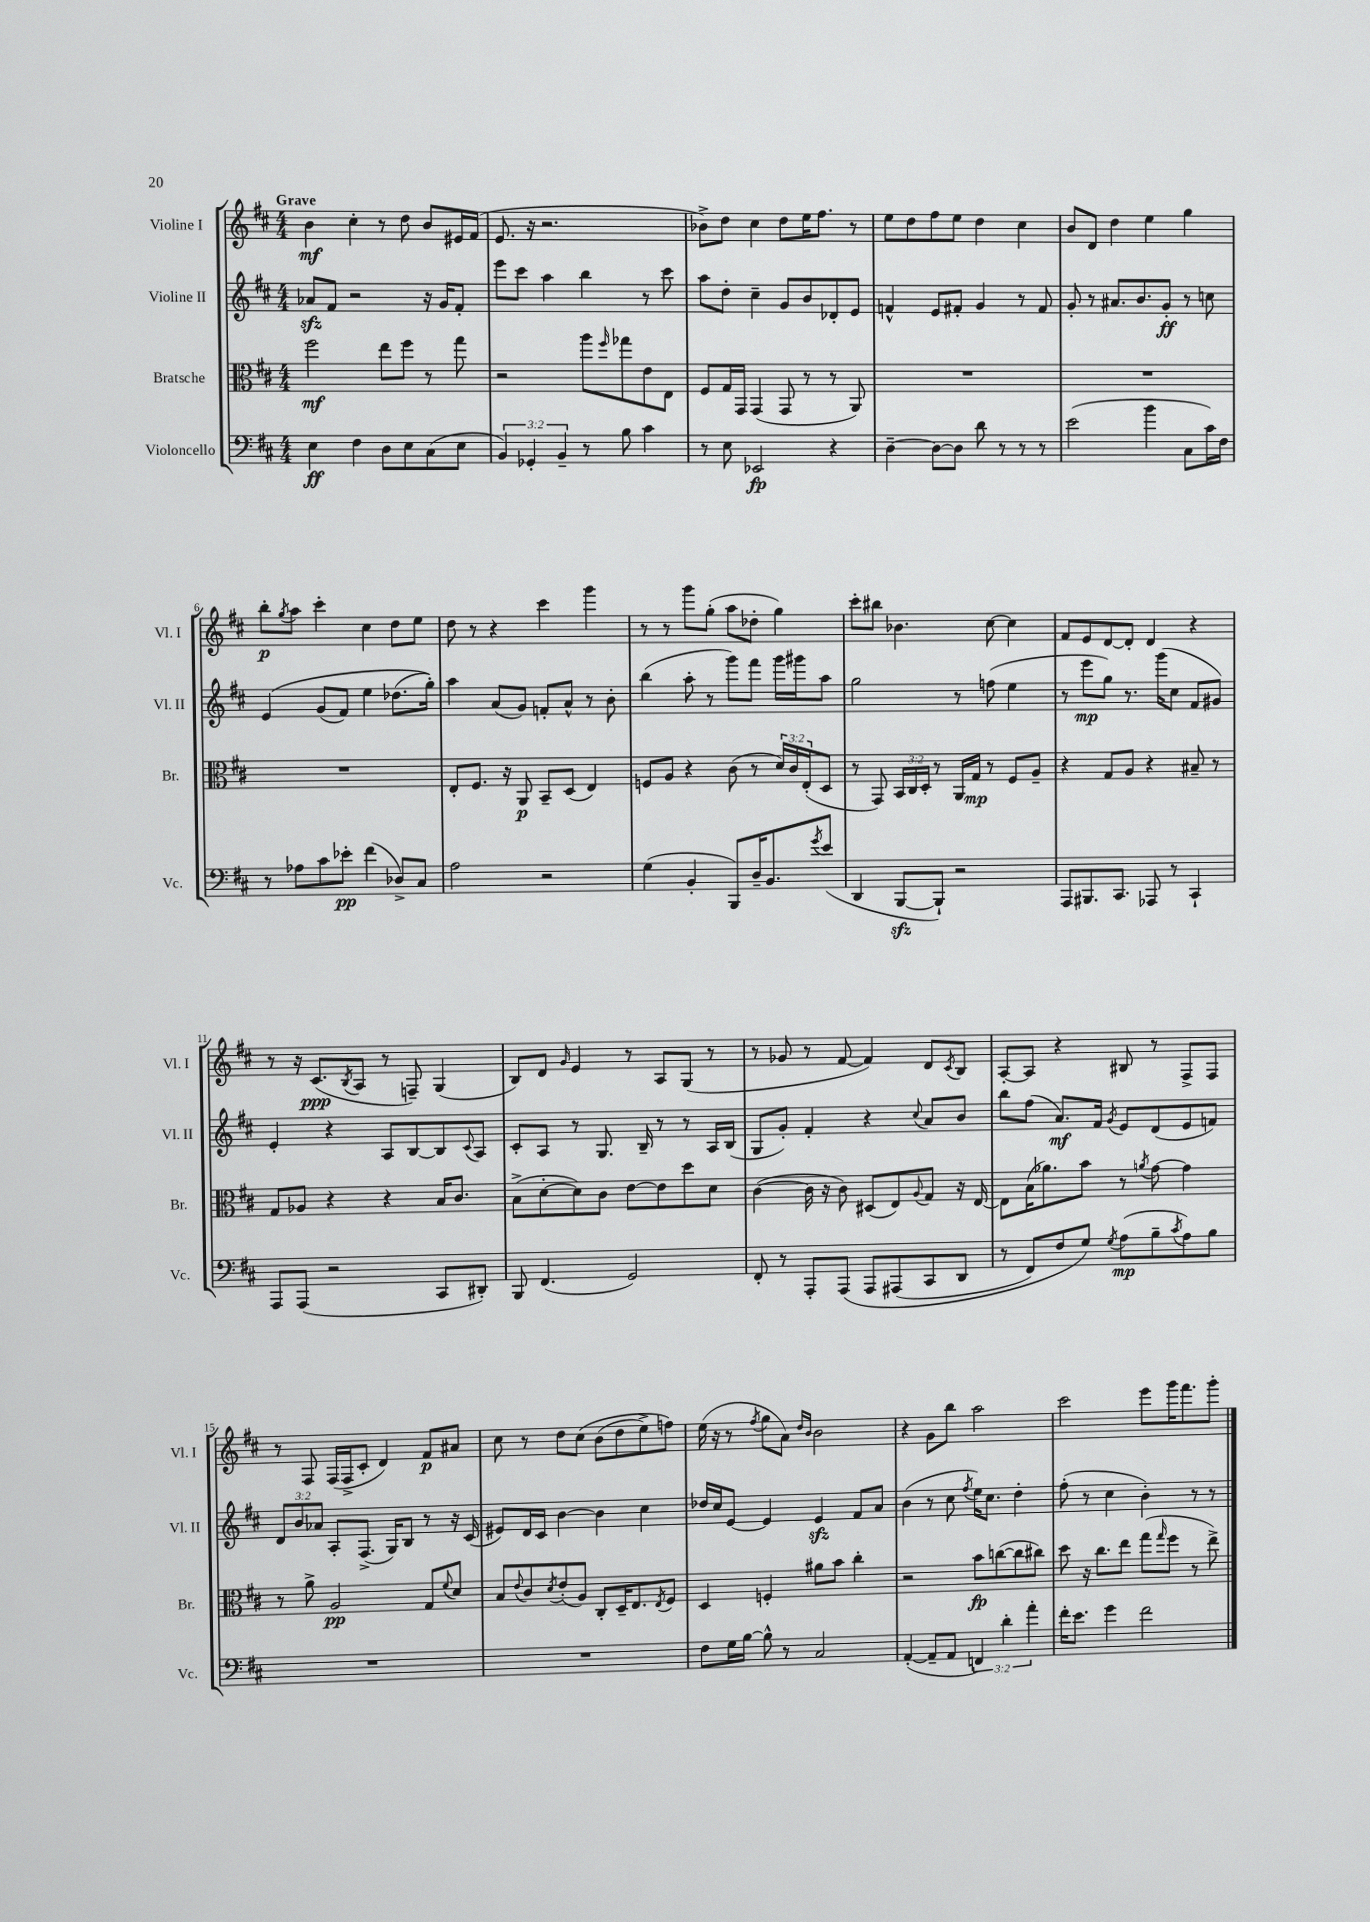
<<
\new StaffGroup <<
\new Staff = "s0" \with { instrumentName = "Violine I" shortInstrumentName = "Vl. I" } {
    \clef treble \key d \major \numericTimeSignature \time 4/4 \tempo "Grave"
    b'4\mf cis''4-. r8 d''8 b'8 eis'16 fis'16( |
    e'8. r16 r2. |
    bes'8->) d''8 cis''4 d''8 e''16 fis''8. r8 |
    e''8 d''8 fis''8 e''8 d''4 cis''4 |
    b'8 d'8 d''4 e''4 g''4 |
    b''8-.\p \acciaccatura { g''8 } a''8 cis'''4-. cis''4 d''8 e''8 |
    d''8 r8 r4 cis'''4 g'''4 |
    r8 r8 g'''8 g''8-.( a''8 des''8-. g''4) |
    cis'''8-. bis''8 bes'4. cis''8~ cis''4 |
    fis'8 e'8 d'8~ d'8-. d'4 r4 |
    r8 r16 cis'8.\ppp( \acciaccatura { b8 } a8 r8 f8--) g4( |
    b8) d'8 \grace { g'16 } e'4 r8 a8 g8( r8 |
    r8 ges'8 r8 fis'8~ fis'4) d'8 \acciaccatura { cis'8 } b8 |
    a8~-. a8 r4 bis8 r8 fis8-> fis8 |
    r8 fis8 fis16( fis16-> cis'8-. d'4) fis'8\p ais'8 |
    cis''8 r8 d''8 cis''8\( b'8( d''8 e''8->) f''8\) |
    e''16( r16 r8 \acciaccatura { fis''8 } g''8 a'8) \grace { d''16 b'16 } b'2 |
    r4 g'8 b''8 a''2 |
    cis'''2 e'''8 g'''16 fis'''8. g'''8-. \bar "|." |
}
\new Staff = "s1" \with { instrumentName = "Violine II" shortInstrumentName = "Vl. II" } {
    \clef treble \key d \major \numericTimeSignature \time 4/4 \override Staff.TupletNumber.text = #tuplet-number::calc-fraction-text
    aes'8\sfz fis'8 r2 r16 g'16 fis'8-. |
    e'''8 cis'''8 a''4 b''4 r8 cis'''8 |
    a''8 d''8-. cis''4-- g'8 b'8 des'8-. e'8 |
    f'4-^ e'8 fis'8-. g'4 r8 fis'8 |
    g'8-. r8 ais'8. b'8. g'8-.\ff r8 c''8 |
    e'4\( g'8( fis'8) e''4 des''8.( g''16-.)\) |
    a''4 a'8( g'8) f'8-. a'8-^ r8 b'8-. |
    b''4( a''8-. r8 g'''8) fis'''8 g'''16 gis'''16 a''8 |
    g''2 r8 f''8( e''4 |
    r8 e'''8\mp g''8) r8. g'''16( cis''8 fis'8 gis'8) |
    e'4-. r4 a8 b8~ b8 \appoggiatura { cis'8 } a8 |
    cis'8-. a8 r8 g8. b16-- r8 r8 a16 b16( |
    g8 g'8-.) fis'4-. r4 \appoggiatura { cis''8 } a'8 b'8 |
    b''8 fis''8( a'8.\mf) fis'16 \acciaccatura { g'8 } e'8 d'8( e'8 f'8) |
    \tuplet 3/2 { d'8 b'8 aes'8 } a8-. fis8.->( g16) b8 r8 r16 cis'16( |
    eis'8) d'16 cis'16 b'4~ b'4 cis''4 |
    des''16 cis''16 e'8~ e'4 e'4\sfz fis'8 a'8 |
    b'4( r8 cis''8 \acciaccatura { fis''8 } e''16) cis''8. d''4-. |
    fis''8-.( r8 cis''4 b'4-.) r8 r8 \bar "|." |
}
\new Staff = "s2" \with { instrumentName = "Bratsche" shortInstrumentName = "Br." } {
    \clef alto \key d \major \numericTimeSignature \time 4/4 \override Staff.TupletNumber.text = #tuplet-number::calc-fraction-text
    fis''2\mf e''8 fis''8 r8 g''8 |
    r2 a''8 \grace { fis''16 } ges''8 e'8 e8 |
    fis8 g16 g,16 g,4( g,8 r8 r8 a,8) |
    R1 |
    R1 |
    R1 |
    e8-. fis8. r16 a,8\p b,8-- d8( e4) |
    f8 a8 r4 cis'8( r8 \tuplet 3/2 { d'16) cis'16 e16-.( } d8 |
    r8 g,8) \tuplet 3/2 { b,16 cis16 d16-. } r8 a,16 g16\mp r8 fis8 a8-- |
    r4 g8 a8 r4 bis8-- r8 |
    g8 aes8 r4 r4 b16 cis'8. |
    b8->( d'8~-. d'8) cis'8 e'8~ e'8 d''8 d'8 |
    cis'4~( cis'16 r16 cis'8) dis8( e8) \appoggiatura { a8 } g8 r16 e16~ |
    e8 b16( aes'8.) b'8 r8 \acciaccatura { a'8 } g'8~ g'4 |
    r8 a'8-> a2\pp g8 \appoggiatura { fis'8 } d'8 |
    b8 \appoggiatura { e'8 } cis'8 \acciaccatura { d'8 } e'8-.( a8) cis8-. d16-- e8. \acciaccatura { e8 } fis8 |
    d4 f4-. ais'8 b'8 cis''4-. |
    r2 b'8\fp c''8~( c''8 cis''8) |
    d''8 r16 cis''8. e''8 g''8( \grace { g''16 } fis''8 r8 e''8->) \bar "|." |
}
\new Staff = "s3" \with { instrumentName = "Violoncello" shortInstrumentName = "Vc." } {
    \clef bass \key d \major \numericTimeSignature \time 4/4 \override Staff.TupletNumber.text = #tuplet-number::calc-fraction-text
    e4\ff fis4 d8 e8 cis8( e8 |
    \tuplet 3/2 { b,4) ges,4-. b,4-- } r8 b8 cis'4 |
    r8 e8 ees,2\fp r4 |
    d4~-- d8~ d8 d'8 r8 r8 r8 |
    e'2( b'4 cis8 cis'16) fis16 |
    r8 aes8 cis'8 ees'8-.\pp fis'4( des8->) cis8 |
    a2 r2 |
    g4( b,4-. b,,8) d16-- b,8. \acciaccatura { g'8 } e'8( |
    d,4 b,,8~\sfz b,,8-!) r2 |
    a,,8 bis,,8. cis,8. aes,,8 r8 cis,4-! |
    a,,8 a,,8( r2 cis,8 dis,8-.) |
    b,,8 fis,4.( g,2) |
    fis,8-. r8 a,,8-. a,,8\( a,,8 ais,,8( cis,8 d,8 |
    r8 fis,8) fis8 g8\) \acciaccatura { g8 } a8\mp( b8-- \acciaccatura { cis'8 } a8) b8 |
    R1 |
    R1 |
    fis8 g16 b16~ b8-^ r8 cis2 |
    a,4~-.( a,8-- a,8 \tuplet 3/2 { f,4) d'4-. a'4-. } |
    fis'16-. e'8. g'4 fis'2 \bar "|." |
}
>>
>>
